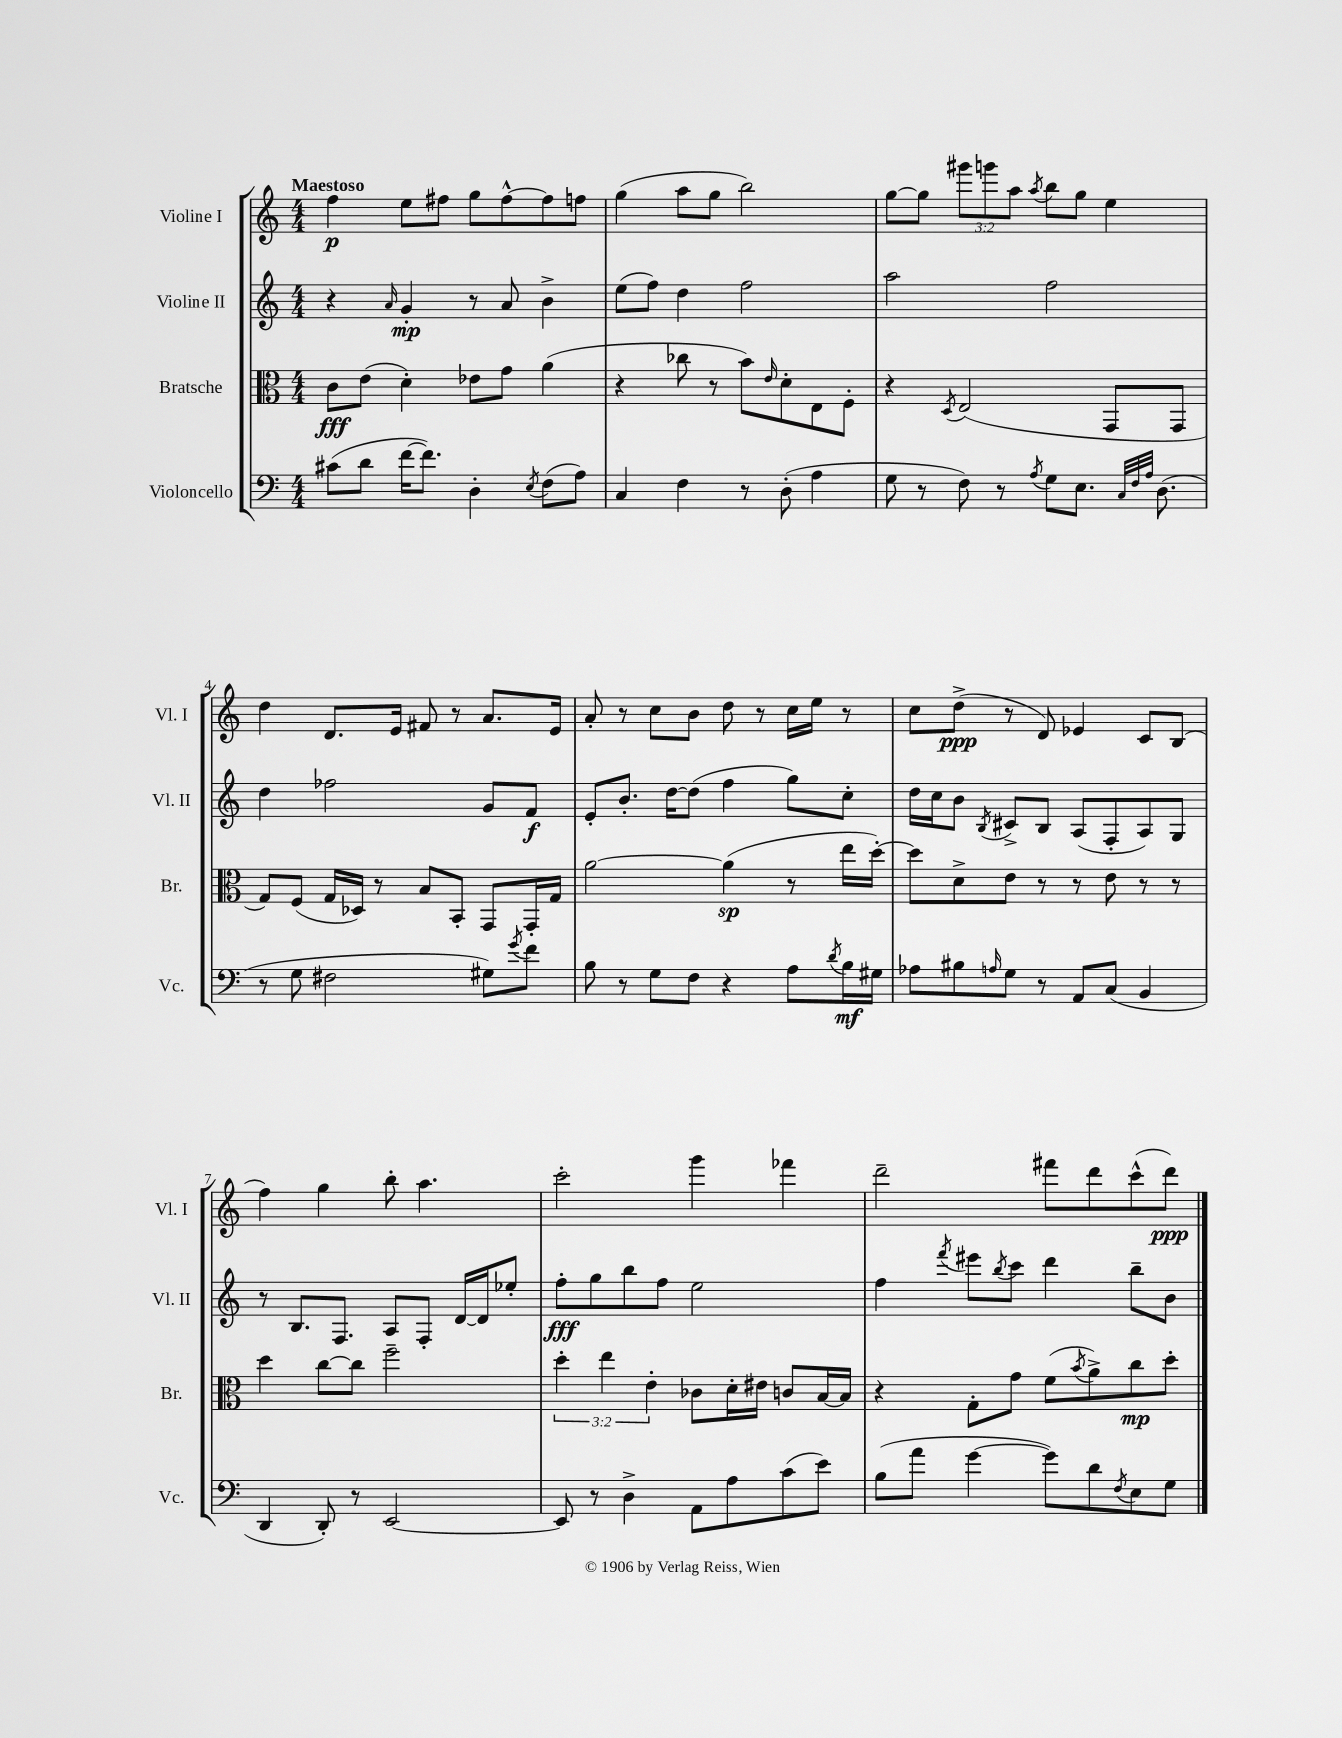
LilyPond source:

<<
\new StaffGroup <<
\new Staff = "s0" \with { instrumentName = "Violine I" shortInstrumentName = "Vl. I" } {
    \clef treble \key c \major \numericTimeSignature \time 4/4 \override Staff.TupletNumber.text = #tuplet-number::calc-fraction-text \tempo "Maestoso"
    f''4\p e''8 fis''8 g''8 fis''8~-^ fis''8 f''8 |
    g''4( a''8 g''8 b''2) |
    g''8~ g''8 \tuplet 3/2 { gis'''8 g'''8 a''8 } \acciaccatura { a''8 } b''8 g''8 e''4 |
    d''4 d'8. e'16 fis'8 r8 a'8. e'16 |
    a'8-. r8 c''8 b'8 d''8 r8 c''16 e''16 r8 |
    c''8 d''8->\ppp( r8 d'8) ees'4 c'8 b8( |
    f''4) g''4 b''8-. a''4. |
    c'''2-. g'''4 fes'''4 |
    d'''2-- fis'''8 d'''8 c'''8-^( d'''8\ppp) \bar "|." |
}
\new Staff = "s1" \with { instrumentName = "Violine II" shortInstrumentName = "Vl. II" } {
    \clef treble \key c \major \numericTimeSignature \time 4/4
    r4 \grace { a'16 } g'4-.\mp r8 a'8 b'4-> |
    e''8( f''8) d''4 f''2 |
    a''2 f''2 |
    d''4 fes''2 g'8 f'8\f |
    e'8-. b'8.-. d''16~ d''8( f''4 g''8) c''8-. |
    d''16 c''16 b'8 \acciaccatura { b8 } cis'8-> b8 a8( f8-. a8) g8 |
    r8 b8. f8. a8 f8-. d'16~ d'16 ees''8-. |
    f''8-.\fff g''8 b''8 f''8 e''2 |
    f''4 \acciaccatura { f'''8 } eis'''8 \acciaccatura { b''8 } c'''8 d'''4 b''8-- b'8 \bar "|." |
}
\new Staff = "s2" \with { instrumentName = "Bratsche" shortInstrumentName = "Br." } {
    \clef alto \key c \major \numericTimeSignature \time 4/4 \override Staff.TupletNumber.text = #tuplet-number::calc-fraction-text
    c'8\fff e'8( d'4-.) ees'8 g'8 a'4( |
    r4 ces''8 r8 b'8) \grace { e'16 } d'8-. e8 f8-. |
    r4 \acciaccatura { d8 } e2( g,8 g,8 |
    g8) f8( g16 des16) r8 b8 b,8-. g,8 g,16-. g16 |
    a'2~ a'4\sp( r8 e''16 d''16~-.) |
    d''8 d'8-> e'8 r8 r8 e'8 r8 r8 |
    d''4 c''8~ c''8 f''2-- |
    \tuplet 3/2 { d''4-. e''4 e'4-. } ces'8 d'16-. eis'16 c'8 b16~ b16 |
    r4 g8-. g'8 f'8( \acciaccatura { b'8 } a'8->) c''8\mp d''8-. \bar "|." |
}
\new Staff = "s3" \with { instrumentName = "Violoncello" shortInstrumentName = "Vc." } {
    \clef bass \key c \major \numericTimeSignature \time 4/4
    cis'8( d'8 f'16~ f'8.) d4-. \acciaccatura { e8 } f8( a8) |
    c4 f4 r8 d8-.( a4 |
    g8 r8 f8) r8 \acciaccatura { a8 } g8 e8. \grace { c32 f32 a32 } d8.( |
    r8 g8 fis2 gis8) \acciaccatura { g'8 } f'8 |
    b8 r8 g8 f8 r4 a8 \acciaccatura { d'8 } b16\mf gis16 |
    aes8 bis8 \grace { a16 } g8 r8 a,8 c8( b,4 |
    d,4 d,8-.) r8 e,2~ |
    e,8 r8 d4-> a,8 a8 c'8( e'8) |
    b8( a'8 g'4~ g'8) d'8 \acciaccatura { f8 } e8 g8 \bar "|." |
}
>>
>>
